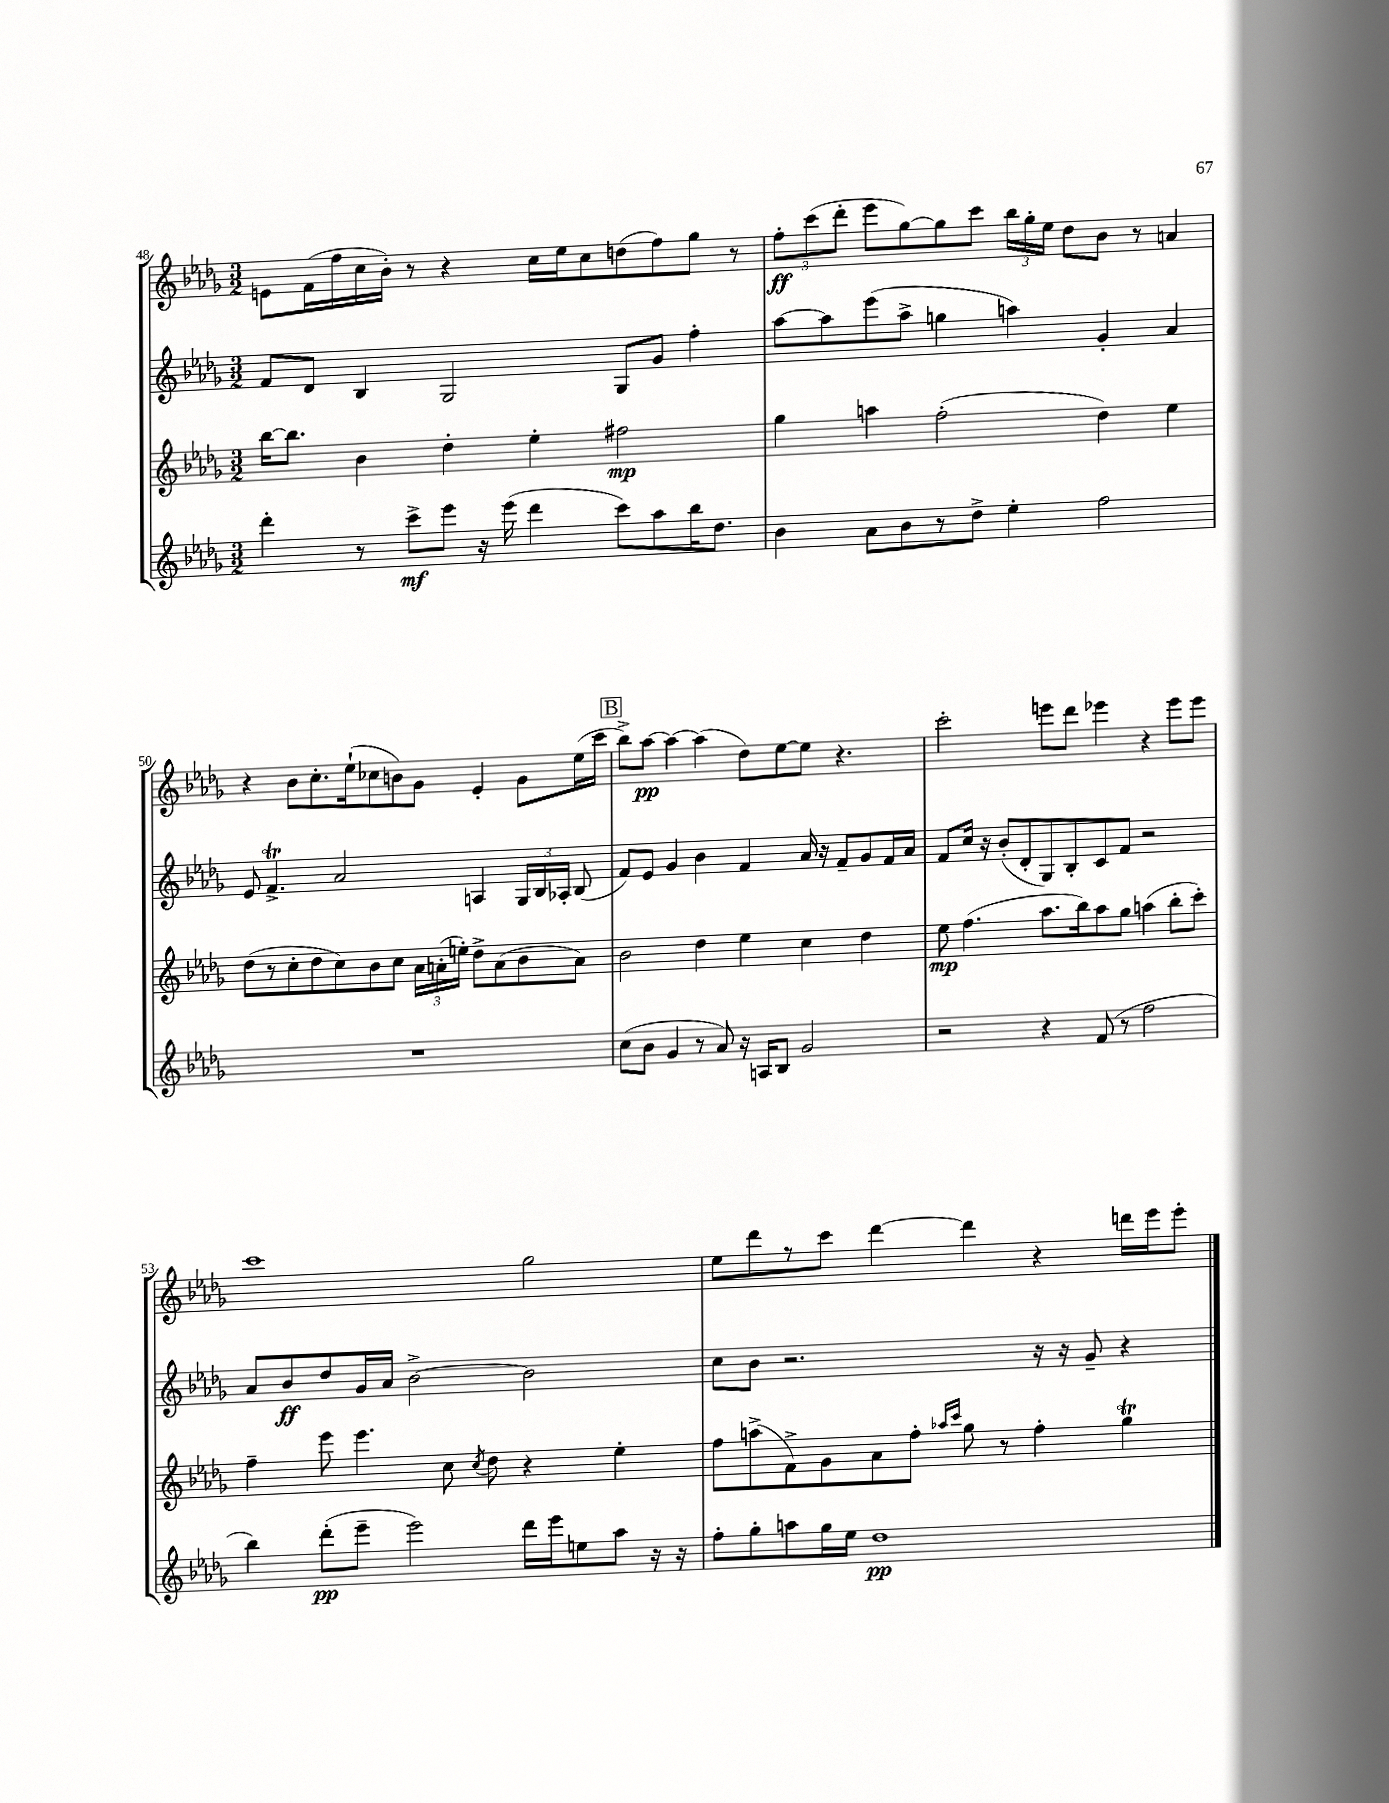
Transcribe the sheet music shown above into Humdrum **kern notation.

**kern	**dynam	**kern	**dynam	**kern	**dynam	**kern	**dynam
*part4	*part4	*part3	*part3	*part2	*part2	*part1	*part1
*staff4	*staff4	*staff3	*staff3	*staff2	*staff2	*staff1	*staff1
*clefG2	*	*clefG2	*	*clefG2	*	*clefG2	*
*k[b-e-a-d-g-]	*	*k[b-e-a-d-g-]	*	*k[b-e-a-d-g-]	*	*k[b-e-a-d-g-]	*
*M3/2	*	*M3/2	*	*M3/2	*	*M3/2	*
=48	=48	=48	=48	=48	=48	=48	=48
4ddd-'\	.	[16bb-\KL	.	8f/L	.	8en\L	.
.	.	8.bb-\J]	.	.	.	.	.
.	.	.	.	8d-/J	.	(16f\L	.
.	.	.	.	.	.	16ff\	.
8r	.	4b-\	.	4B-/	.	16cc\	.
.	.	.	.	.	.	16b-'\JJ)	.
8ccc^\L	mf	.	.	.	.	8r	.
8eee-\J	.	4dd-'\	.	2G-/	.	4r	.
16r	.	.	.	.	.	.	.
(16eee-\	.	.	.	.	.	.	.
4ddd-\	.	4ee-'\	.	.	.	16cc\LL	.
.	.	.	.	.	.	16ee-\J	.
.	.	.	.	.	.	8cc\	.
8ccc\L)	.	2ff#X\	mp	8G-/L	.	(8ddn\	.
8aa-\	.	.	.	8g-/J	.	8ff\)	.
16bb-\K	.	.	.	4ff'\	.	8gg-\J	.
8.dd-\J	.	.	.	.	.	.	.
.	.	.	.	.	.	8r	.
=49	=49	=49	=49	=49	=49	=49	=49
4b-\	.	4gg-\	.	[8aa-\L	.	12ff'\L	ff
.	.	.	.	.	.	(12ccc\	.
.	.	.	.	8aa-\]	.	.	.
.	.	.	.	.	.	12ddd-'\J	.
8a-\L	.	4aan\	.	(8eee-\	.	8eee-\L	.
8b-\	.	.	.	8aa-^\J	.	[8gg-\)	.
8r	.	(2ff'\	.	4ggn\	.	8gg-\]	.
8dd-^\J	.	.	.	.	.	8ccc\J	.
4ee-'\	.	.	.	4aan\)	.	24bb-\LL	.
.	.	.	.	.	.	24gg-'\	.
.	.	.	.	.	.	24ee-\JJ	.
.	.	.	.	.	.	8dd-\L	.
2ff\	.	4dd-\)	.	4g-'/	.	8b-\J	.
.	.	.	.	.	.	8r	.
.	.	4ee-\	.	4a-/	.	4an/	.
!!LO:LB:g=z
=50	=50	=50	=50	=50	=50	=50	=50
1.r	.	(8dd-\L	.	8e-/	.	4r	.
.	.	8r	.	4.ft^/	.	.	.
.	.	8cc'\	.	.	.	8b-\L	.
.	.	8dd-\	.	.	.	8.cc'\	.
.	.	8cc\)	.	2a-/	.	.	.
.	.	.	.	.	.	(16ee-`\k	.
.	.	8b-\	.	.	.	8cc-X\	.
.	.	8cc\J	.	.	.	8bn\)	.
.	.	24a-\LL	.	.	.	8g-\J	.
.	.	(24an'\	.	.	.	.	.
.	.	24een'\JJ)	.	.	.	.	.
.	.	8dd-^\L	.	4An/	.	4e-'/	.
.	.	(8a\	.	.	.	.	.
.	.	8b-\	.	24G-/LL	.	8g-\L	.
.	.	.	.	24B-/	.	.	.
.	.	.	.	24A-X'/JJ	.	.	.
.	.	8a\J)	.	(8B-/	.	(16ee-\L	.
.	.	.	.	.	.	16ccc\JJ	.
!!LO:REH:place=s1:t=B
=51	=51	=51	=51	=51	=51	=51	=51
(8cc\L	.	2b-\	.	8f/L)	.	8bb-^\L)	.
8b-\J	.	.	.	8e-/J	.	[8aa-\J	pp
4g-/	.	.	.	4g-/	.	4aa-\_	.
8r	.	4dd-\	.	4b-\	.	(4aa-\]	.
8a-/)	.	.	.	.	.	.	.
16r	.	4ee-\	.	4f/	.	8dd-\L)	.
16An/KL	.	.	.	.	.	.	.
8B-/J	.	.	.	.	.	[8ee-\	.
2g-/	.	4cc\	.	16a-/	.	8ee-\J]	.
.	.	.	.	16r	.	.	.
.	.	.	.	8f~/L	.	4.r	.
.	.	4dd-\	.	8g-/	.	.	.
.	.	.	.	16f/L	.	.	.
.	.	.	.	16a-/JJ	.	.	.
=52	=52	=52	=52	=52	=52	=52	=52
2r	.	8ee-\	mp	8f/L	.	2ccc'\	.
.	.	(4.ff\	.	16cc/Jk	.	.	.
.	.	.	.	16r	.	.	.
.	.	.	.	(8b-'/L	.	.	.
.	.	.	.	8d-'/	.	.	.
4r	.	8.aa-\L	.	8G-/)	.	8eeen\L	.
.	.	.	.	8B-'/	.	8ddd-\J	.
.	.	16bb-\k)	.	.	.	.	.
(8f/	.	8aa-\	.	8c/	.	4eee-X\	.
8r	.	8gg-\J	.	8f/J	.	.	.
2ff\	.	(4aan\	.	2r	.	4r	.
.	.	8bb-'\L	.	.	.	8eee-\L	.
.	.	8ccc'\J)	.	.	.	8eee-\J	.
!!LO:LB:g=z
=53	=53	=53	=53	=53	=53	=53	=53
4bb-\)	.	4ff~\	.	8a-/L	.	1ccc	.
.	.	.	.	8b-/	ff	.	.
(8ddd-'\L	pp	8eee-\	.	8dd-/	.	.	.
8eee-~\J	.	4.eee-\	.	16g-/L	.	.	.
.	.	.	.	16a-/JJ	.	.	.
2eee-\)	.	.	.	[2b-^\	.	.	.
.	.	8cc\	.	.	.	.	.
.	.	8qcc/	.	.	.	.	.
.	.	8dd-\	.	.	.	.	.
16ddd-\LL	.	4r	.	2b-\]	.	2gg-\	.
16eee-\J	.	.	.	.	.	.	.
8een\	.	.	.	.	.	.	.
8aa-\J	.	4ee-'\	.	.	.	.	.
16r	.	.	.	.	.	.	.
16r	.	.	.	.	.	.	.
=54	=54	=54	=54	=54	=54	=54	=54
8ff'\L	.	8ff\L	.	8cc\L	.	8ee-\L	.
8gg-'\	.	(8aan^\	.	8b-\J	.	8ddd-\	.
8aan\	.	8f^\)	.	2.r	.	8r	.
16gg-\L	.	8g-\	.	.	.	8ccc\J	.
16ee-\JJ	.	.	.	.	.	.	.
1dd-	pp	8a-\	.	.	.	[4ddd-\	.
.	.	8ff'\J	.	.	.	.	.
.	.	16qqaa-X/LL	.	.	.	.	.
.	.	16qqccc/JJ	.	.	.	.	.
.	.	8gg-\	.	.	.	4ddd-\]	.
.	.	8r	.	.	.	.	.
.	.	4ff'\	.	16r	.	4r	.
.	.	.	.	16r	.	.	.
.	.	.	.	8g-~/	.	.	.
.	.	4gg-T\	.	4r	.	16dddn\LL	.
.	.	.	.	.	.	16eee-\J	.
.	.	.	.	.	.	8eee-'\J	.
==	==	==	==	==	==	==	==
*-	*-	*-	*-	*-	*-	*-	*-
